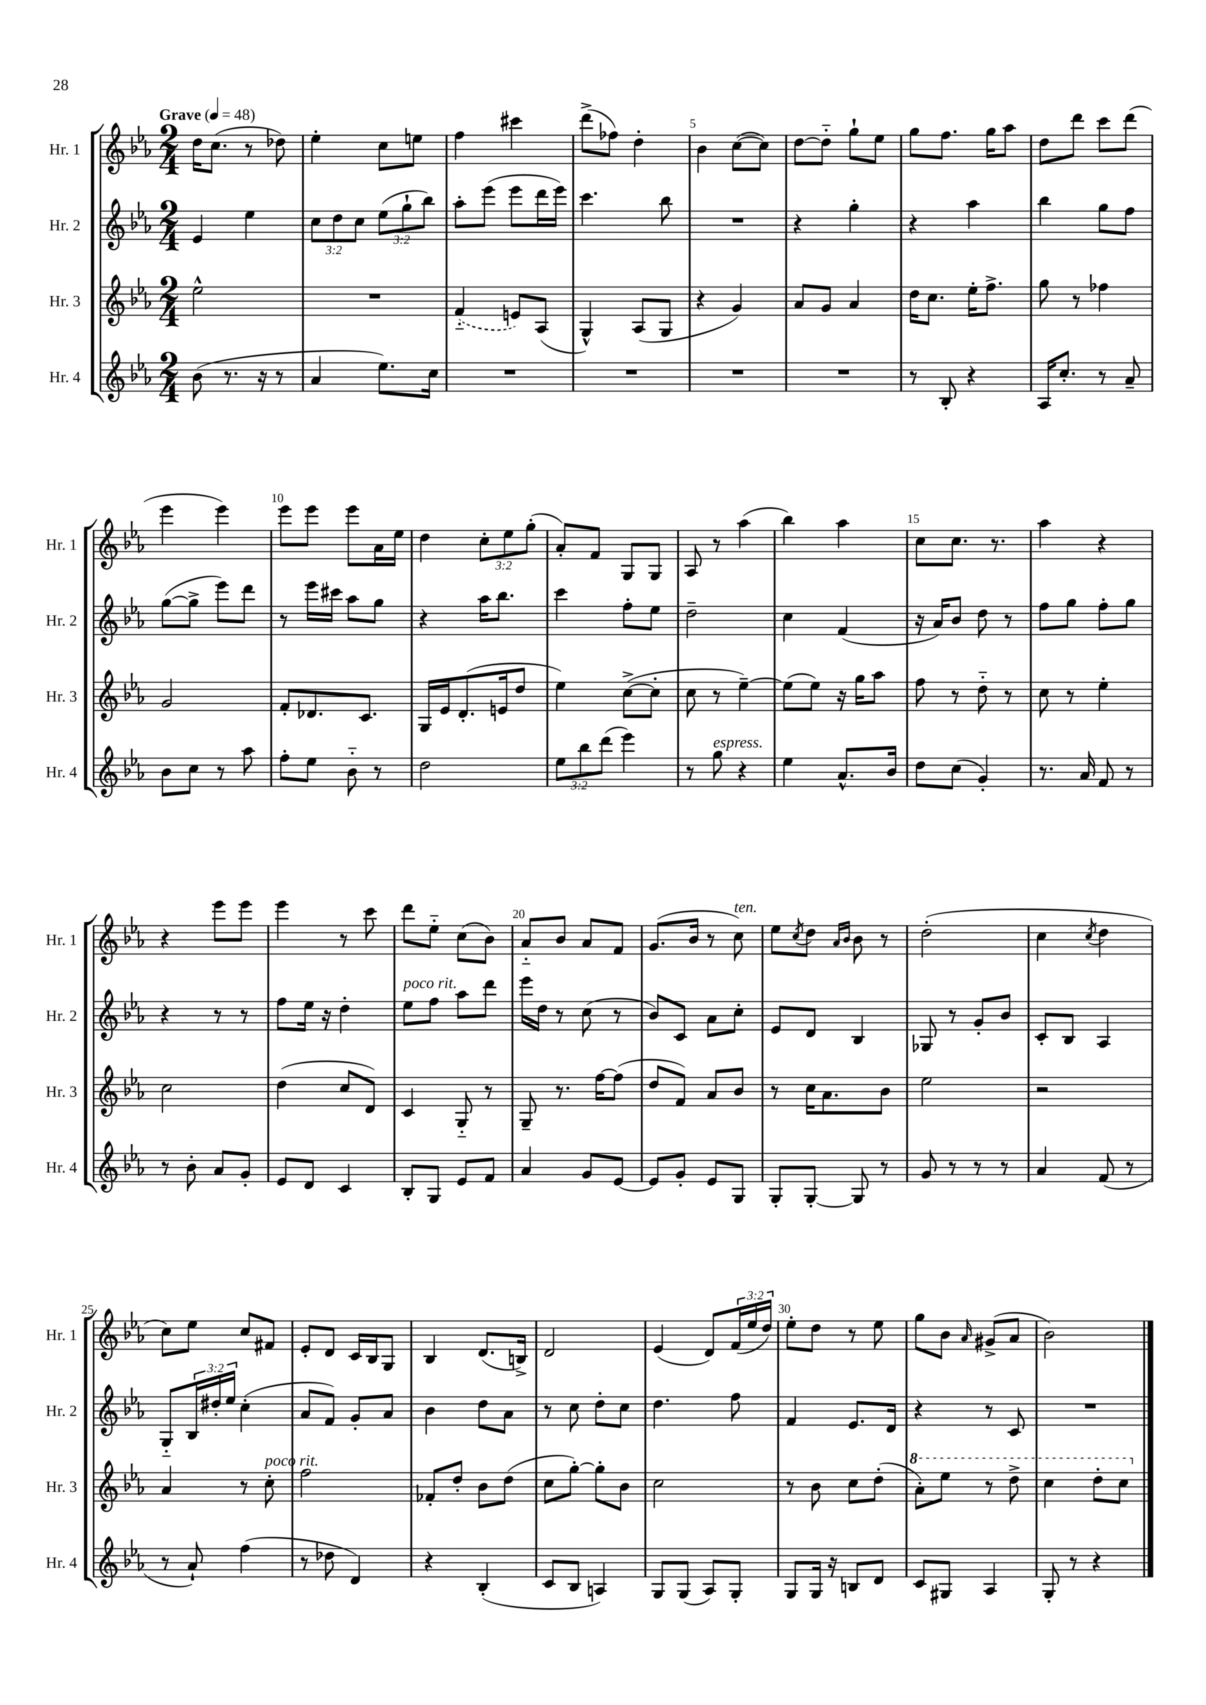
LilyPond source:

<<
\new StaffGroup <<
\new Staff = "s0" \with { instrumentName = "Hr. 1" shortInstrumentName = "Hr. 1" } {
    \clef treble \key ees \major \numericTimeSignature \time 2/4 \override Staff.TupletNumber.text = #tuplet-number::calc-fraction-text \tempo "Grave" 4 = 48
    d''16 c''8.( r8 des''8) |
    ees''4-. c''8 e''8 |
    f''4 cis'''4 |
    d'''8->( fes''8) d''4-. |
    bes'4 c''8~( c''8) |
    d''8~ d''8-_ g''8-! ees''8 |
    g''8 f''8. g''16 aes''8 |
    d''8 d'''8 c'''8 d'''8( |
    ees'''4 ees'''4) |
    ees'''8 ees'''8 ees'''8 aes'16 ees''16 |
    d''4 \tuplet 3/2 { c''8-. ees''8 g''8-.( } |
    aes'8-.) f'8 g8 g8 |
    aes8 r8 aes''4( |
    bes''4) aes''4 |
    c''8 c''8. r8. |
    aes''4 r4 |
    r4 ees'''8 ees'''8 |
    ees'''4 r8 c'''8 |
    d'''8 ees''8-_ c''8( bes'8) |
    aes'8-_ bes'8 aes'8 f'8 |
    g'8.( bes'16 r8 c''8^\markup { \italic "ten." }) |
    ees''8 \acciaccatura { c''8 } d''8 \grace { aes'16 bes'16 } bes'8 r8 |
    d''2-.( |
    c''4 \acciaccatura { c''8 } d''4 |
    c''8) ees''8 c''8 fis'8 |
    ees'8-. d'8 c'16 bes16 g8 |
    bes4 d'8.( b16->) |
    d'2 |
    ees'4( d'8) \tuplet 3/2 { f'16( ees''16 d''16) } |
    ees''8-. d''8 r8 ees''8 |
    g''8 bes'8 \grace { aes'16 } gis'8->( aes'8 |
    bes'2) \bar "|." |
}
\new Staff = "s1" \with { instrumentName = "Hr. 2" shortInstrumentName = "Hr. 2" } {
    \clef treble \key ees \major \numericTimeSignature \time 2/4 \override Staff.TupletNumber.text = #tuplet-number::calc-fraction-text
    ees'4 ees''4 |
    \tuplet 3/2 { c''8 d''8 c''8 } \tuplet 3/2 { ees''8( g''8-! bes''8) } |
    aes''8-. ees'''8( ees'''8 d'''16 ees'''16) |
    c'''4. bes''8 |
    R2 |
    r4 g''4-. |
    r4 aes''4 |
    bes''4 g''8 f''8 |
    g''8~( g''8-> ees'''8) d'''8 |
    r8 ees'''16 cis'''16 aes''8 g''8 |
    r4 aes''16 bes''8. |
    c'''4 f''8-. ees''8 |
    d''2-- |
    c''4 f'4( |
    r16 aes'16) bes'8 d''8 r8 |
    f''8 g''8 f''8-. g''8 |
    r4 r8 r8 |
    f''8 ees''16 r16 d''4-. |
    ees''8^\markup { \italic "poco rit." } f''8 aes''8 d'''8 |
    ees'''16 d''16 r8 c''8( r8 |
    bes'8) c'8 aes'8 c''8-. |
    ees'8 d'8 bes4 |
    ges8 r8 g'8-. bes'8 |
    c'8-. bes8 aes4 |
    g8-_ \tuplet 3/2 { bes16 dis''16-. ees''16 } c''4-.( |
    aes'8 f'8) g'8-. aes'8 |
    bes'4 d''8 aes'8 |
    r8 c''8 d''8-. c''8 |
    d''4. f''8 |
    f'4 ees'8. d'16 |
    r4 r8 c'8 |
    R2 \bar "|." |
}
\new Staff = "s2" \with { instrumentName = "Hr. 3" shortInstrumentName = "Hr. 3" } {
    \clef treble \key ees \major \numericTimeSignature \time 2/4
    ees''2-^ |
    R2 |
    \once \slurDashed f'4-_( e'8) aes8( |
    g4-^) aes8( g8 |
    r4 g'4) |
    aes'8 g'8 aes'4 |
    d''16 c''8. ees''16-. f''8.-> |
    g''8 r8 fes''4 |
    g'2 |
    f'8-. des'8. c'8. |
    g16 ees'16 d'8.-.( e'16 d''8 |
    ees''4) c''8~->( c''8-. |
    c''8 r8 ees''4~--) |
    ees''8( ees''8) r16 g''16 aes''8 |
    f''8 r8 d''8-_ r8 |
    c''8 r8 ees''4-. |
    c''2 |
    d''4( c''8 d'8) |
    c'4 g8-_ r8 |
    g8-- r8. f''16~ f''8( |
    d''8 f'8) aes'8 bes'8 |
    r8 c''16 aes'8. bes'8 |
    ees''2 |
    r2 |
    aes'4 r8 c''8-.^\markup { \italic "poco rit." } |
    f''2 |
    fes'8-. d''8-. bes'8 d''8( |
    c''8 g''8~-.) g''8-. bes'8 |
    c''2 |
    r8 bes'8 c''8 d''8-.( |
    \ottava #1 aes''8-.) ees'''8 r8 d'''8-> |
    c'''4 d'''8-. c'''8 \ottava #0 \bar "|." |
}
\new Staff = "s3" \with { instrumentName = "Hr. 4" shortInstrumentName = "Hr. 4" } {
    \clef treble \key ees \major \numericTimeSignature \time 2/4 \override Staff.TupletNumber.text = #tuplet-number::calc-fraction-text
    bes'8( r8. r16 r8 |
    aes'4 ees''8.) c''16 |
    R2 |
    R2 |
    R2 |
    R2 |
    r8 bes8-. r4 |
    aes16 c''8.-. r8 aes'8-- |
    bes'8 c''8 r8 aes''8 |
    f''8-. ees''8 bes'8-_ r8 |
    d''2 |
    \tuplet 3/2 { ees''8 bes''8 d'''8( } ees'''4) |
    r8 g''8^\markup { \italic "espress." } r4 |
    ees''4 aes'8.-^ bes'16 |
    d''8 c''8( g'4-.) |
    r8. aes'16 f'8 r8 |
    r8 bes'8-. aes'8 g'8-. |
    ees'8 d'8 c'4 |
    bes8-. g8 ees'8 f'8 |
    aes'4 g'8 ees'8~ |
    ees'8 g'8-. ees'8 g8 |
    g8-. g8~-. g8 r8 |
    g'8 r8 r8 r8 |
    aes'4 f'8( r8 |
    r8 aes'8-!) f''4( |
    r8 des''8 d'4) |
    r4 bes4-.( |
    c'8 bes8 a4) |
    g8 g8( aes8) g8-. |
    g8 g16 r16 b8 d'8 |
    c'8 gis8 aes4 |
    g8-. r8 r4 \bar "|." |
}
>>
>>
\layout { \context { \Score \override BarNumber.break-visibility = ##(#f #t #t) barNumberVisibility = #(every-nth-bar-number-visible 5) } }
